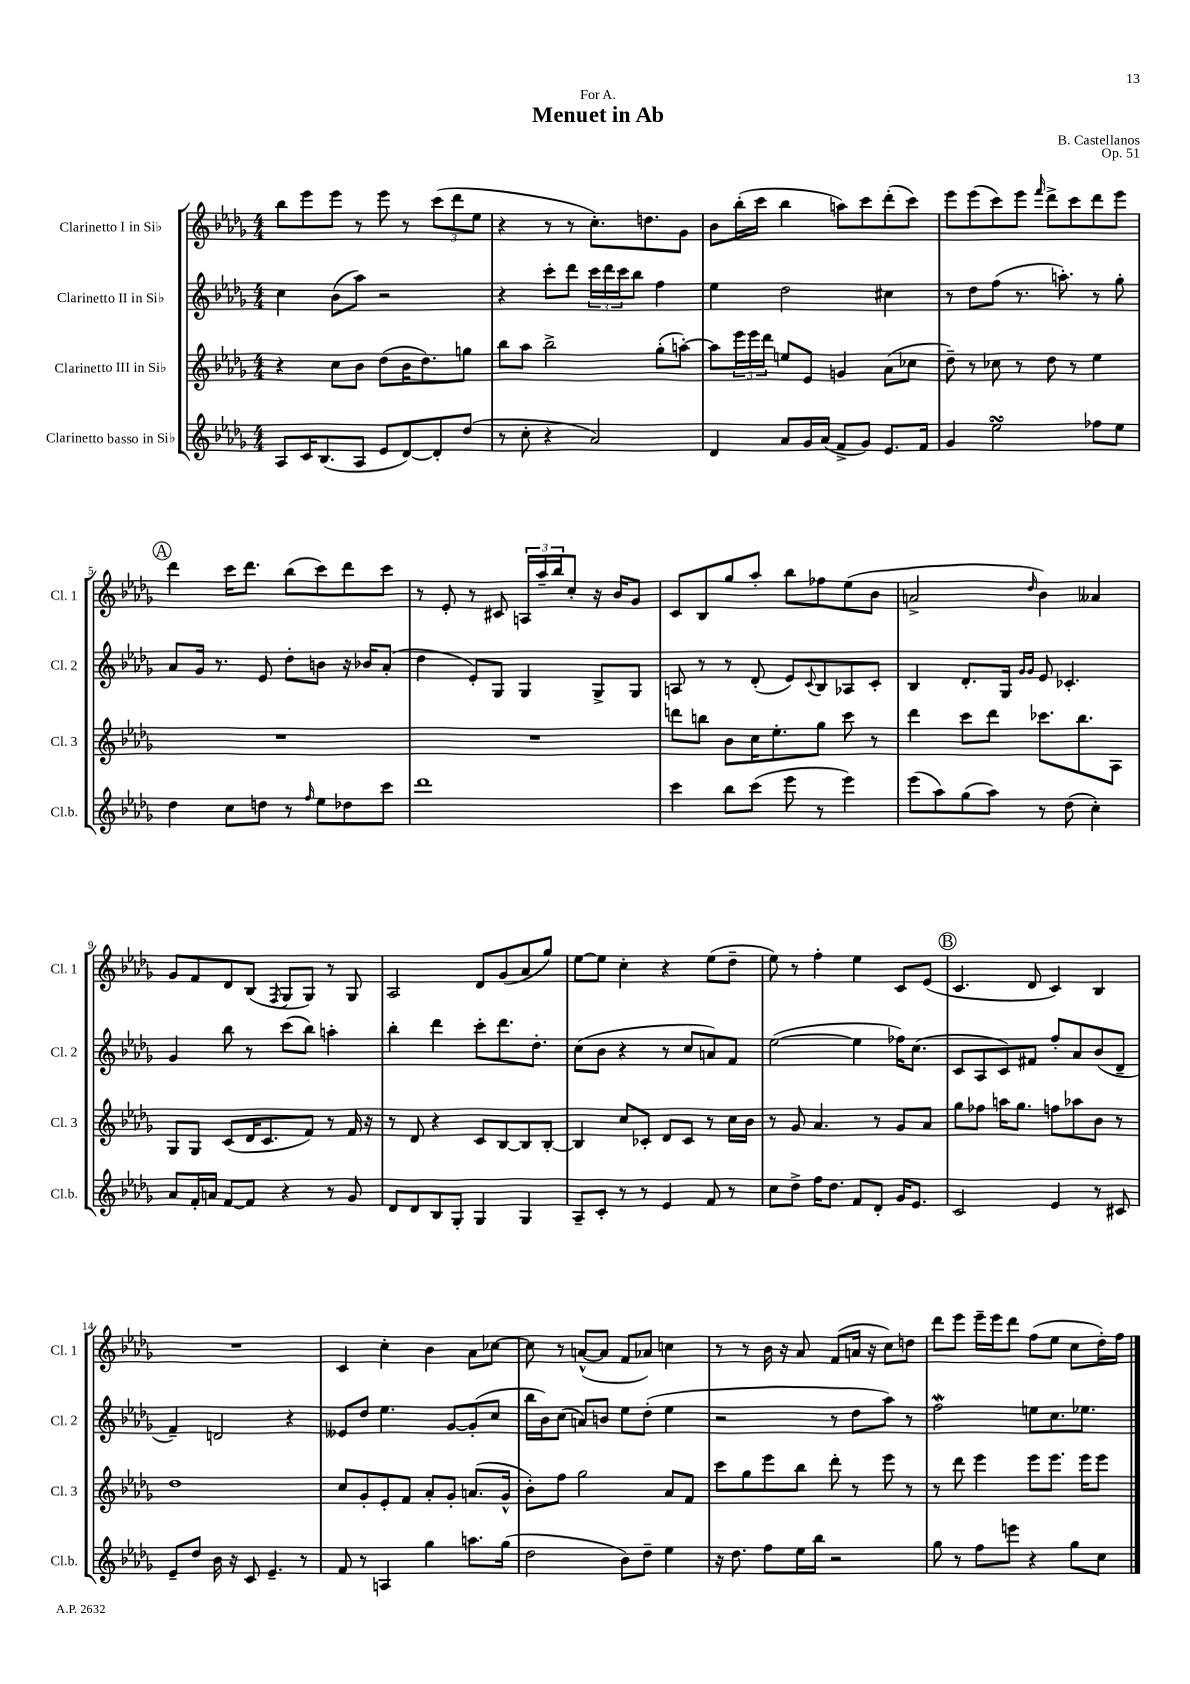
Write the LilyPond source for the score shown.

\header { title = "Menuet in Ab" composer = "B. Castellanos" dedication = "For A." opus = "Op. 51" }
<<
\new StaffGroup <<
\new Staff = "s0" \with { instrumentName = "Clarinetto I in Sib" shortInstrumentName = "Cl. 1" } {
    \clef treble \key des \major \numericTimeSignature \time 4/4
    bes''8 ees'''8 ees'''8 r8 ees'''8 r8 \tuplet 3/2 { c'''8( des'''8 ees''8 } |
    r4 r8 r8 c''8.-.) d''8. ges'8 |
    bes'8 bes''16-.( c'''16 bes''4 a''8) c'''8 des'''8-.( c'''8) |
    ees'''8 ees'''8( c'''8) ees'''8 \grace { f'''16 } des'''8-> c'''8 des'''8 ees'''8 |
    \mark \markup { \circle "A" } des'''4 c'''16 des'''8. bes''8( c'''8) des'''8 c'''8 |
    r8 ees'8-. r8 cis'8 \tuplet 3/2 { a16 aes''16-- bes''16 } c''8-. r16 bes'16 ges'8 |
    c'8 bes8 ges''8 aes''8-. bes''8 fes''8 ees''8( bes'8 |
    a'2-> \grace { des''16 } bes'4) aeses'4 |
    ges'8 f'8 des'8 bes8( \acciaccatura { f8 } ges8 ges8) r8 ges8 |
    aes2 des'8 ges'8( aes'8 ges''8) |
    ees''8~ ees''8 c''4-. r4 ees''8( des''8-- |
    ees''8) r8 f''4-. ees''4 c'8 ees'8( |
    \mark \markup { \circle "B" } c'4. des'8 c'4) bes4 |
    R1 |
    c'4 c''4-. bes'4 aes'8 ces''8~ |
    ces''8 r8 a'8~-^( a'8 f'8 aes'8) c''4 |
    r8 r8 bes'16 r16 aes'8 f'8( a'16 r16 c''8) d''8 |
    des'''8 ees'''8 ees'''16-- ees'''16 des'''8 f''8( ees''8 c''8 des''16-.) f''16 \bar "|." |
}
\new Staff = "s1" \with { instrumentName = "Clarinetto II in Sib" shortInstrumentName = "Cl. 2" } {
    \clef treble \key des \major \numericTimeSignature \time 4/4
    c''4 bes'8( aes''8) r2 |
    r4 c'''8-. des'''8 \tuplet 3/2 { c'''16 des'''16 c'''16 } bes''8 f''4 |
    ees''4 des''2 cis''4 |
    r8 des''8 f''8( r8. a''8.-.) r8 ges''8-. |
    \mark \markup { \circle "A" } aes'8 ges'16 r8. ees'8 des''8-. b'8 r16 bes'16 aes'8-.( |
    des''4 ees'8-.) ges8 ges4 ges8-> ges8 |
    a8 r8 r8 des'8-.( ees'8) \appoggiatura { c'8 } bes8 aes8 c'8-. |
    bes4 des'8.-. ges16 \grace { ges'16 ges'16 } ees'8 ces'4.-. |
    ges'4 bes''8 r8 c'''8( bes''8) a''4-. |
    bes''4-. des'''4 c'''8-. des'''8. des''8.-. |
    c''8( bes'8 r4 r8 c''8 a'8) f'8 |
    ees''2~( ees''4 fes''16) c''8.( |
    \mark \markup { \circle "B" } c'8 aes8 c'8) fis'8 f''8-. aes'8 bes'8( des'8-- |
    f'4--) d'2 r4 |
    eeses'8 des''8 ees''4. ges'8~ ges'8-.( c''8 |
    bes''16 bes'16) c''8( a'8) b'8 ees''8 des''8-.( ees''4 |
    r2 r8 des''8 aes''8) r8 |
    f''2\mordent e''8 c''8. ees''8. \bar "|." |
}
\new Staff = "s2" \with { instrumentName = "Clarinetto III in Sib" shortInstrumentName = "Cl. 3" } {
    \clef treble \key des \major \numericTimeSignature \time 4/4
    r4 c''8 bes'8 des''8( bes'16 des''8.) g''8 |
    bes''8 aes''8 bes''2-> ges''8-.( a''8~-.) |
    a''8 \tuplet 3/2 { ees'''16 ees'''16 des'''16 } e''8 ees'8 g'4 aes'8( ces''8 |
    des''8--) r8 ces''8 r8 des''8 r8 ees''4 |
    \mark \markup { \circle "A" } R1 |
    R1 |
    d'''8 b''8 bes'8 c''16 ees''8.-. ges''8 c'''8 r8 |
    des'''4 c'''8 des'''8 ces'''8. bes''8. aes8 |
    ges8 ges8 c'8( des'16 c'8. f'8) r8 f'16 r16 |
    r8 des'8 r4 c'8 bes8~ bes8 bes8~-. |
    bes4 c''8 ces'8-. des'8 ces'8 r8 c''16 bes'16 |
    r8 ges'8 aes'4. r8 ges'8 aes'8 |
    \mark \markup { \circle "B" } ges''8 fes''8 a''16 ges''8. f''8 aes''8 bes'8 r8 |
    des''1 |
    c''8 ges'8-. ees'8-. f'8 aes'8-. ges'8-. a'8.( ges'16-^ |
    bes'8-.) f''8 ges''2 aes'8 f'8 |
    c'''8 ges''8 ees'''8 bes''8 des'''8-. r8 ees'''8 r8 |
    r8 des'''8 ees'''4 ees'''8 ees'''8. ees'''16 ees'''8 \bar "|." |
}
\new Staff = "s3" \with { instrumentName = "Clarinetto basso in Sib" shortInstrumentName = "Cl.b." } {
    \clef treble \key des \major \numericTimeSignature \time 4/4
    aes8 c'16 bes8.( aes8 ees'8 des'8~) des'8-. des''8( |
    r8 c''8-. r4 aes'2) |
    des'4 aes'8 ges'16 aes'16( f'8-> ges'8) ees'8. f'16 |
    ges'4 ees''2\turn fes''8 ees''8 |
    \mark \markup { \circle "A" } des''4 c''8 d''8 r8 \grace { f''16 } ees''8 des''8 c'''8 |
    des'''1 |
    c'''4 bes''8 c'''8( ees'''8 r8 ees'''4) |
    ees'''8( aes''8) ges''8( aes''8) r8 des''8( c''4-.) |
    aes'8 f'16-. a'16 f'8~ f'8 r4 r8 ges'8 |
    des'8 des'8 bes8 ges8-. ges4 ges4 |
    aes8-- c'8-. r8 r8 ees'4 f'8 r8 |
    c''8 des''8-> f''16 des''8. f'8 des'8-. ges'16 ees'8. |
    \mark \markup { \circle "B" } c'2 ees'4 r8 cis'8 |
    ees'8-- des''8 bes'16 r16 c'8 ees'4.-- r8 |
    f'8 r8 a4 ges''4 a''8. ges''16( |
    des''2 bes'8) des''8-- ees''4 |
    r16 des''8. f''8 ees''16 bes''16 r2 |
    ges''8 r8 f''8 e'''8 r4 ges''8 c''8 \bar "|." |
}
>>
>>
